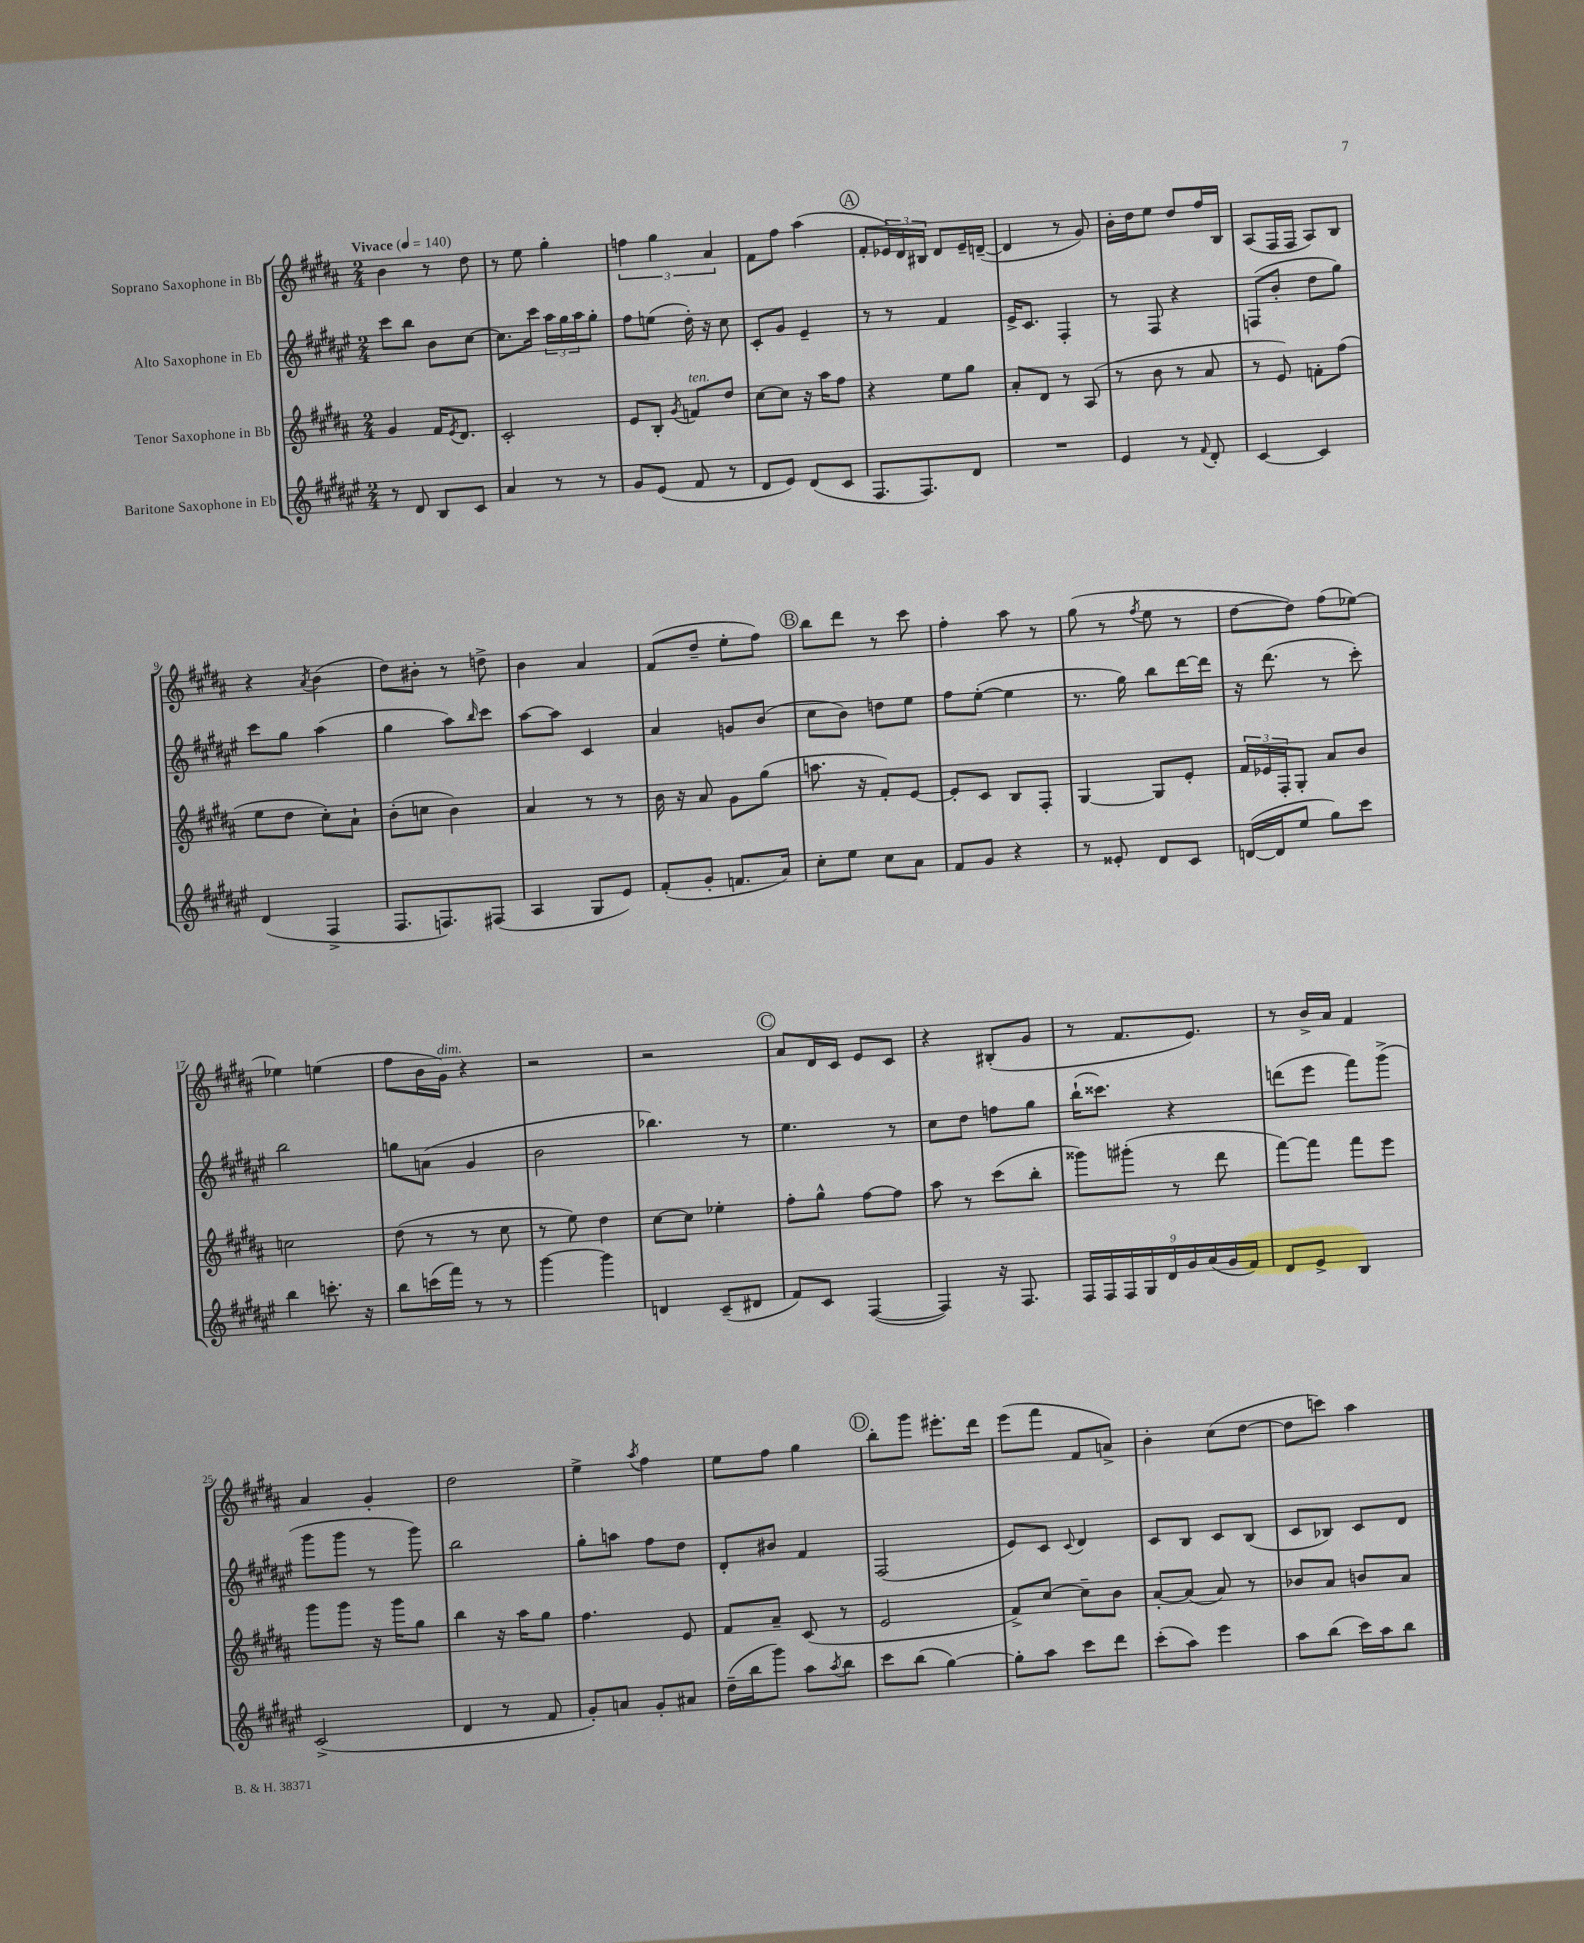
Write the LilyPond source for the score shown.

<<
\new StaffGroup <<
\new Staff = "s0" \with { instrumentName = "Soprano Saxophone in Bb" } {
    \clef treble \key b \major \numericTimeSignature \time 2/4 \tempo "Vivace" 4 = 140
    b'4 r8 dis''8 |
    r8 e''8 gis''4-. |
    \tuplet 3/2 { f''4 gis''4 ais'4 } |
    fis'8 fis''8 ais''4( |
    \mark \markup { \circle "A" } fis'8-. \tuplet 3/2 { ees'16) dis'16 bis16 } dis'8 ees'16-- d'16~--( |
    d'4 r8 gis'8) |
    b'16-. dis''16 e''8 dis''8 fis''16 b16 |
    ais8( fis16 fis16 ais8) b8 |
    r4 \acciaccatura { ais'8 } b'4( |
    dis''8) bis'8-. r8 d''8-> |
    b'4 ais'4 |
    fis'8( dis''8-- e''8-. fis''8) |
    \mark \markup { \circle "B" } b''8 dis'''8 r8 cis'''8 |
    fis''4-. ais''8 r8 |
    gis''8( r8 \acciaccatura { fis''8 } e''8 r8 |
    dis''8~ dis''8) fis''8( ees''8~) |
    ees''4 e''4( |
    fis''8 b'16 gis'16^\markup { \italic "dim." }) r4 |
    r2 |
    r2 |
    \mark \markup { \circle "C" } ais'8 dis'16 cis'16 e'8 cis'8 |
    r4 bis8-.( gis'8 |
    r8 fis'8. e'8.) |
    r8 b'16-> ais'16 fis'4 |
    ais'4 gis'4-. |
    dis''2 |
    e''4-> \acciaccatura { ais''8 } fis''4 |
    e''8 fis''8 gis''4 |
    \mark \markup { \circle "D" } b''8-. gis'''8 eis'''8.-. dis'''16 |
    e'''8( fis'''8 fis'8 a'8->) |
    b'4-. cis''8( dis''8~ |
    dis''8 c'''8) ais''4 \bar "|." |
}
\new Staff = "s1" \with { instrumentName = "Alto Saxophone in Eb" } {
    \clef treble \key fis \major \numericTimeSignature \time 2/4
    cis'''8 b''8 b'8 cis''8~ |
    cis''8. cis'''16 \tuplet 3/2 { ais''16 gis''16 ais''16 } gis''8-. |
    fis''8 e''8( dis''16-.) r16 cis''8 |
    cis'8-. gis'8 eis'4-- |
    \mark \markup { \circle "A" } r8 r8 fis'4 |
    eis'16-> cis'8. fis4-. |
    r8 fis8 r4 |
    f8( b'8-. dis''8 gis''8) |
    cis'''8 gis''8 ais''4( |
    gis''4 ais''8) \grace { b''16 } cis'''8 |
    ais''8~ ais''8 cis'4 |
    ais'4 g'8 b'8( |
    \mark \markup { \circle "B" } cis''8 b'8) d''8 eis''8 |
    fis''8 eis''8~-.( eis''4 |
    r8. gis''16) b''8 dis'''16~ dis'''16 |
    r16 dis'''8.( r8 cis'''8-.) |
    b''2 |
    g''8 a'8( gis'4 |
    b'2 |
    bes''4.) r8 |
    \mark \markup { \circle "C" } eis''4. r8 |
    cis''8 dis''8 f''8 gis''8 |
    b''16-!( cisis'''8.) r4 |
    d'''8( eis'''8 fis'''8) gis'''8->( |
    gis'''8 gis'''8 r8 gis'''8) |
    b''2 |
    gis''8-. a''8 fis''8 dis''8 |
    dis'8-. bis'8 fis'4 |
    \mark \markup { \circle "D" } fis2( |
    eis'8) cis'8 \appoggiatura { cis'8 } dis'4 |
    cis'8 b8 cis'8 b8( |
    cis'8 bes8) cis'8 dis'8 \bar "|." |
}
\new Staff = "s2" \with { instrumentName = "Tenor Saxophone in Bb" } {
    \clef treble \key b \major \numericTimeSignature \time 2/4
    gis'4 fis'16 \acciaccatura { e'8 } dis'8. |
    cis'2-. |
    e'8 b8-. \acciaccatura { gis'8 } f'8^\markup { \italic "ten." } dis''8 |
    cis''8~ cis''8 r16 ais''16 fis''8 |
    \mark \markup { \circle "A" } r4 e''8 gis''8 |
    ais'8-. dis'8 r8 ais8( |
    r8 b'8 r8 ais'8 |
    r8 e'8) f'8-. fis''8( |
    e''8 dis''8 cis''8-.) ais'8-! |
    b'8-.( c''8 b'4) |
    ais'4 r8 r8 |
    b'16 r16 ais'8 gis'8 gis''8( |
    \mark \markup { \circle "B" } a''8. r16 fis'8-.) e'8~ |
    e'8-. cis'8 b8 fis8-. |
    gis4~ gis8 e'8-. |
    \tuplet 3/2 { fis'16 ees'16 fis16-. } gis8-. ais'8 b'8 |
    c''2 |
    dis''8( r8 r8 cis''8 |
    r8 e''8) dis''4 |
    cis''8~ cis''8 ees''4-. |
    \mark \markup { \circle "C" } fis''8-. gis''8-^ fis''8~ fis''8 |
    ais''8 r8 cis'''8( b''8-. |
    gisis'''8) gis'''8-.( r8 dis'''8 |
    fis'''8~) fis'''8 fis'''8 e'''8 |
    gis'''8 gis'''8 r16 gis'''16 gis''8 |
    b''4 r16 ais''16 gis''8 |
    fis''4. e'8 |
    fis'8 ais'8-- cis'8( r8 |
    \mark \markup { \circle "D" } e'2 |
    fis'8->) cis''8~ cis''8-- b'8 |
    ais'8~-. ais'8( ais'8) r8 |
    bes'8 ais'8 b'8 ais'8 \bar "|." |
}
\new Staff = "s3" \with { instrumentName = "Baritone Saxophone in Eb" } {
    \clef treble \key fis \major \numericTimeSignature \time 2/4
    r8 dis'8 b8 cis'8 |
    ais'4 r8 r8 |
    gis'8 eis'8( fis'8 r8 |
    dis'8 eis'8) dis'8( cis'8 |
    \mark \markup { \circle "A" } fis8. fis8.) dis'8 |
    R2 |
    eis'4 r8 \appoggiatura { fis'8 } dis'8-. |
    cis'4~ cis'4 |
    dis'4( fis4-> |
    fis8. f8.) fis8( |
    ais4 gis8 eis'8) |
    fis'8-.( gis'8-. f'8. ais'16) |
    \mark \markup { \circle "B" } cis''8-. eis''8 cis''8 ais'8 |
    fis'8 gis'8 r4 |
    r8 eisis'8-. dis'8 cis'8 |
    d'16~( d'16 eis''8 gis''8) cis'''8 |
    b''4 c'''8.-. r16 |
    b''8 c'''16( fis'''16) r8 r8 |
    gis'''4~ gis'''4 |
    d'4 cis'8--( dis'8 |
    \mark \markup { \circle "C" } fis'8) cis'8 fis4~( |
    fis4) r16 fis8. |
    \tuplet 9/8 { fis16 fis16 fis16 gis16 dis'16 gis'16 ais'16( gis'16 fis'16) } |
    dis'8 eis'8-> b4 |
    cis'2->( |
    dis'4 r8 fis'8 |
    gis'8-.) a'8 gis'8-. ais'8 |
    dis''16--( b''16 gis'''8) ais''8 \acciaccatura { ais''8 } b''8 |
    \mark \markup { \circle "D" } cis'''8 b''8( gis''4~) |
    gis''8-. ais''8 cis'''8 dis'''8 |
    cis'''8-.( ais''8) eis'''4 |
    ais''8 b''8( cis'''16) ais''16 b''8 \bar "|." |
}
>>
>>
